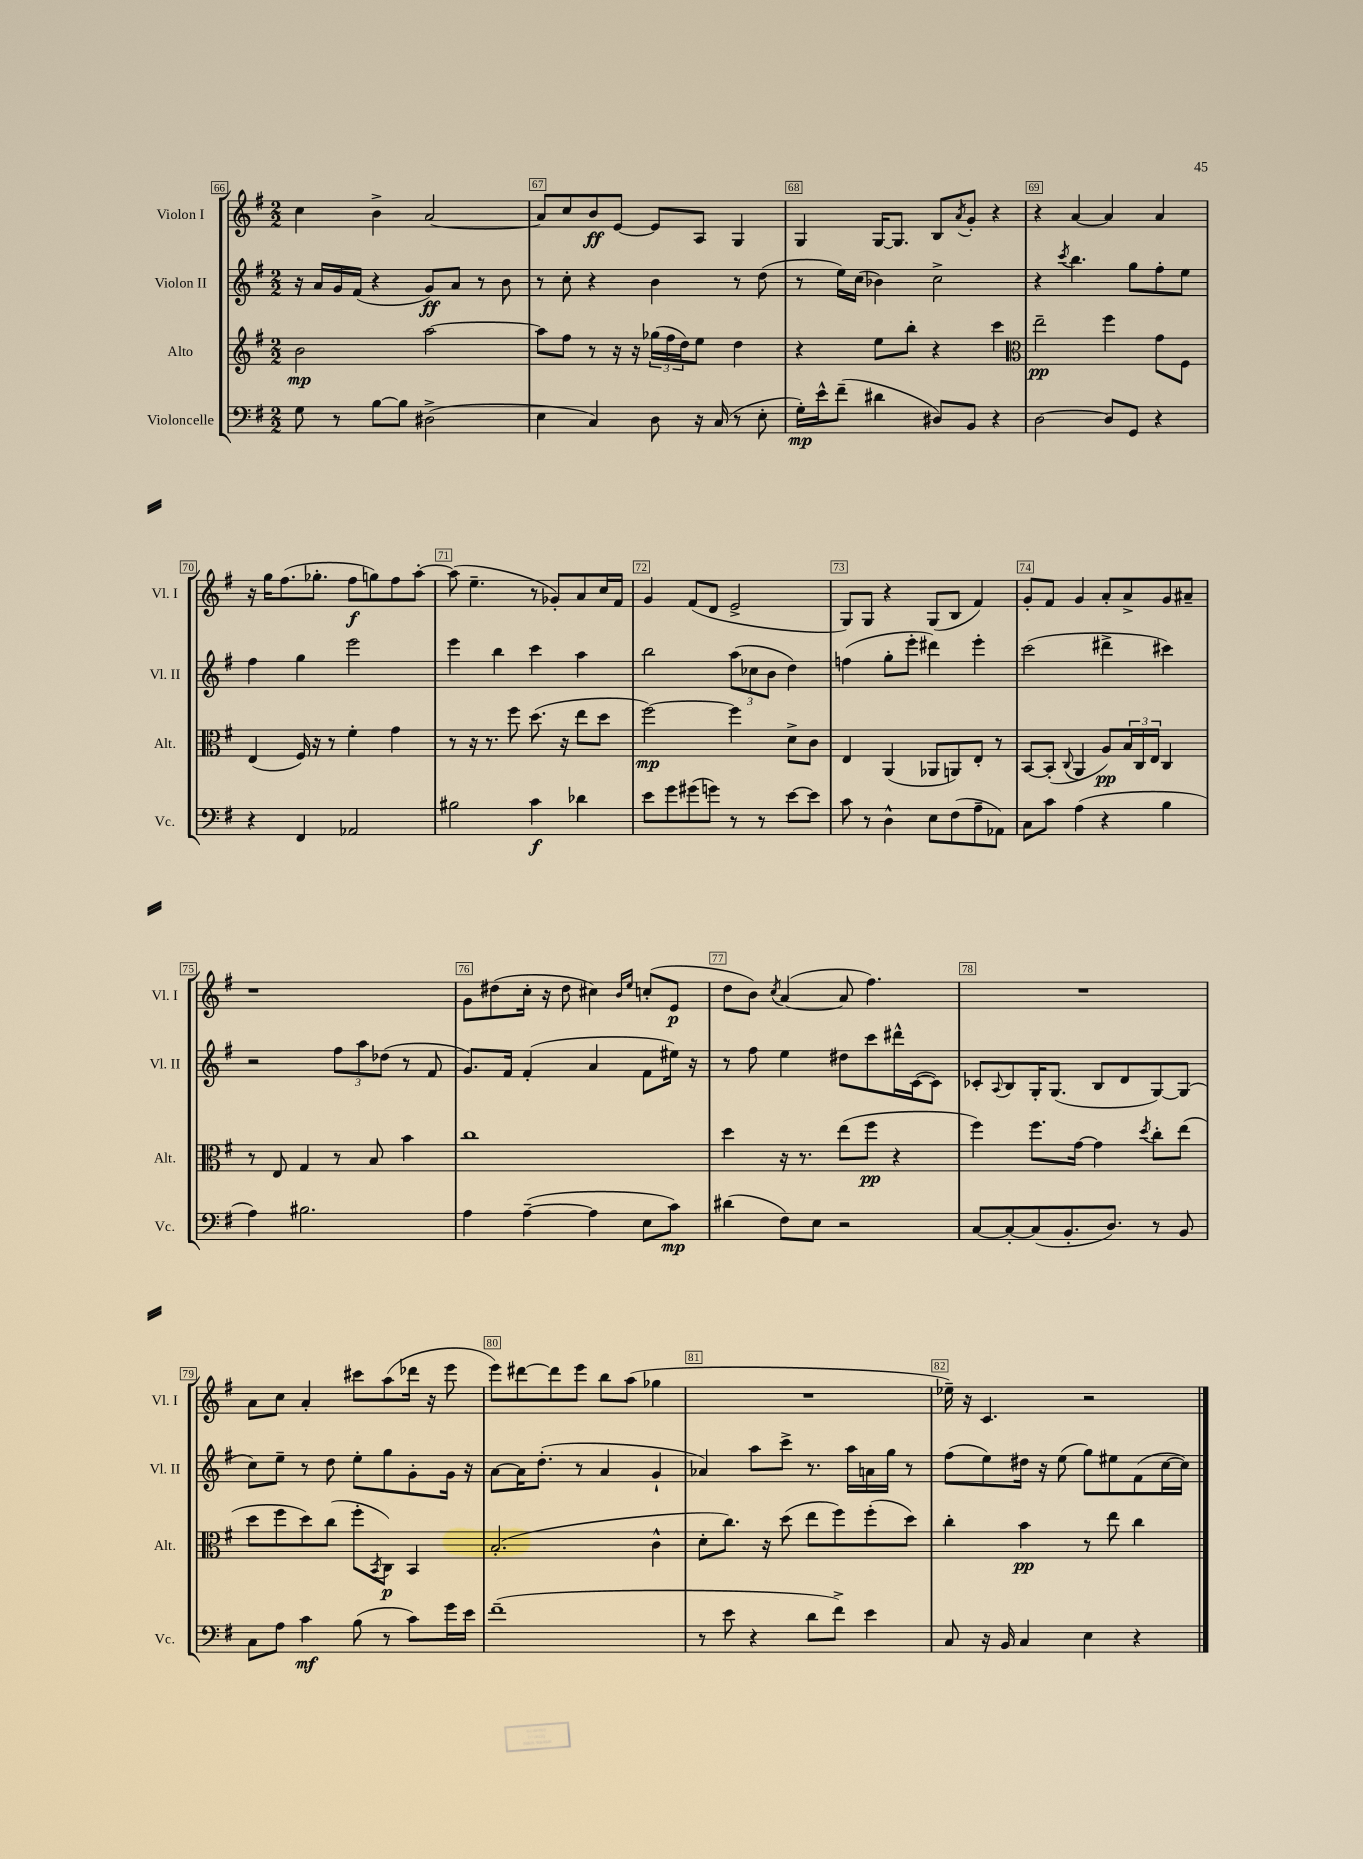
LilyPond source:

<<
\new StaffGroup <<
\new Staff = "s0" \with { instrumentName = "Violon I" shortInstrumentName = "Vl. I" } {
    \clef treble \key g \major \numericTimeSignature \time 2/2
    c''4 b'4-> a'2~ |
    a'8 c''8 b'8\ff e'8~ e'8 a8 g4 |
    g4 g16~ g8. b8 \acciaccatura { a'8 } g'8-. r4 |
    r4 a'4~ a'4 a'4 |
    r16 g''16 fis''8.( ges''8.-. fis''8\f g''8) fis''8 a''8~-. |
    a''8( e''4.-- r8 ges'8-.) a'8 c''16 fis'16 |
    g'4 fis'8( d'8 e'2-> |
    g8) g8 r4 g8( b8 fis'4) |
    g'8-. fis'8 g'4 a'8-. a'8-> g'8 ais'8-- |
    r1 |
    g'8 dis''8( c''16-. r16 dis''8 cis''4) \grace { b'16 e''16 } c''8-.( e'8\p |
    d''8 b'8) \acciaccatura { c''8 } a'4~( a'8 fis''4.) |
    R1 |
    a'8 c''8 a'4-. cis'''8 a''8( des'''16 r16 e'''8 |
    e'''8) dis'''8~ dis'''8 e'''8 b''8 a''8( ges''4 |
    R1 |
    ees''16--) r16 c'4. r2 \bar "|." |
}
\new Staff = "s1" \with { instrumentName = "Violon II" shortInstrumentName = "Vl. II" } {
    \clef treble \key g \major \numericTimeSignature \time 2/2
    r16 a'16 g'16 fis'16( r4 g'8\ff) a'8 r8 b'8 |
    r8 c''8-. r4 b'4 r8 d''8( |
    r8 e''16) c''16( bes'4) c''2-> |
    r4 \acciaccatura { c'''8 } b''4. g''8 fis''8-. e''8 |
    fis''4 g''4 e'''2 |
    e'''4 b''4 c'''4 a''4 |
    b''2 \tuplet 3/2 { a''8( ces''8 b'8 } d''4) |
    f''4( g''8-. e'''8-. dis'''4) e'''4-. |
    c'''2( dis'''4-> cis'''4) |
    r2 \tuplet 3/2 { fis''8 a''8 des''8( } r8 fis'8 |
    g'8.) fis'16 fis'4-.( a'4 fis'8 eis''16) r16 |
    r8 fis''8 e''4 dis''8 c'''8 dis'''16-^ c'16~( c'8) |
    ces'8-. \appoggiatura { a8 } b8 g16-. g8.( b8 d'8 g8~) g8( |
    c''8) e''8-- r8 d''8 e''8-. g''8 g'8-. g'16 r16 |
    a'8~ a'16 d''8.-.( r8 a'4 g'4-! |
    aes'4) a''8 c'''8-> r8. a''16 a'16 g''16 r8 |
    fis''8( e''8) dis''16 r16 e''8( g''8) eis''8 fis'8( c''16~ c''16) \bar "|." |
}
\new Staff = "s2" \with { instrumentName = "Alto" shortInstrumentName = "Alt." } {
    \clef treble \key g \major \numericTimeSignature \time 2/2
    b'2\mp a''2~ |
    a''8 fis''8 r8 r16 r16 \tuplet 3/2 { ges''16( fis''16 d''16) } e''8 d''4 |
    r4 e''8 b''8-. r4 c'''4 |
    \clef alto e''2--\pp fis''4 g'8 fis8 |
    e4( fis16) r16 r8 fis'4-. g'4 |
    r8 r16 r8. fis''8 d''8.( r16 e''8 d''8 |
    fis''2~\mp) fis''4 d'8-> c'8 |
    e4 a,4( aes,8 a,8) e8-. r8 |
    b,8~ b,8-.( \appoggiatura { c8 } a,4 a8\pp) \tuplet 3/2 { b16 c16 e16 } c4 |
    r8 e8 g4 r8 b8 b'4 |
    c''1 |
    d''4 r16 r8. e''8( fis''8\pp r4 |
    fis''4) fis''8. g'16~ g'4 \acciaccatura { d''8 } c''8-. e''8( |
    d''8 fis''8 d''8) c''8( fis''8-. \acciaccatura { b,8 } c8\p) b,4 |
    b2.-.( c'4-^ |
    d'8-. c''8.) r16 d''8( e''8 fis''8) fis''8-.( d''8) |
    c''4-. b'4\pp r8 e''8 c''4 \bar "|." |
}
\new Staff = "s3" \with { instrumentName = "Violoncelle" shortInstrumentName = "Vc." } {
    \clef bass \key g \major \numericTimeSignature \time 2/2
    g8 r8 b8~ b8 dis2->( |
    e4 c4) d8 r16 c16( r8 e8-. |
    g16-.\mp) e'16-^ fis'8--( dis'4 dis8) b,8 r4 |
    d2~ d8 g,8 r4 |
    r4 fis,4 aes,2 |
    bis2 c'4\f des'4 |
    e'8 g'8 gis'8( g'8) r8 r8 e'8~ e'8 |
    c'8 r8 d4-^ e8 fis8( a8-- aes,8) |
    c8 c'8 a4( r4 b4 |
    a4) bis2. |
    a4 a4~--( a4 e8 c'8\mp) |
    dis'4( fis8) e8 r2 |
    c8~ c8~-. c8( b,8.-. d8.) r8 b,8 |
    c8 a8 c'4\mf b8( r8 c'8) g'16 e'16 |
    fis'1--( |
    r8 e'8 r4 d'8 fis'8->) e'4 |
    c8 r16 b,16 c4 e4 r4 \bar "|." |
}
>>
>>
\layout { \context { \Score currentBarNumber = #66 \override BarNumber.break-visibility = ##(#f #t #t) barNumberVisibility = #all-bar-numbers-visible \override BarNumber.stencil = #(make-stencil-boxer 0.1 0.3 ly:text-interface::print) } }
